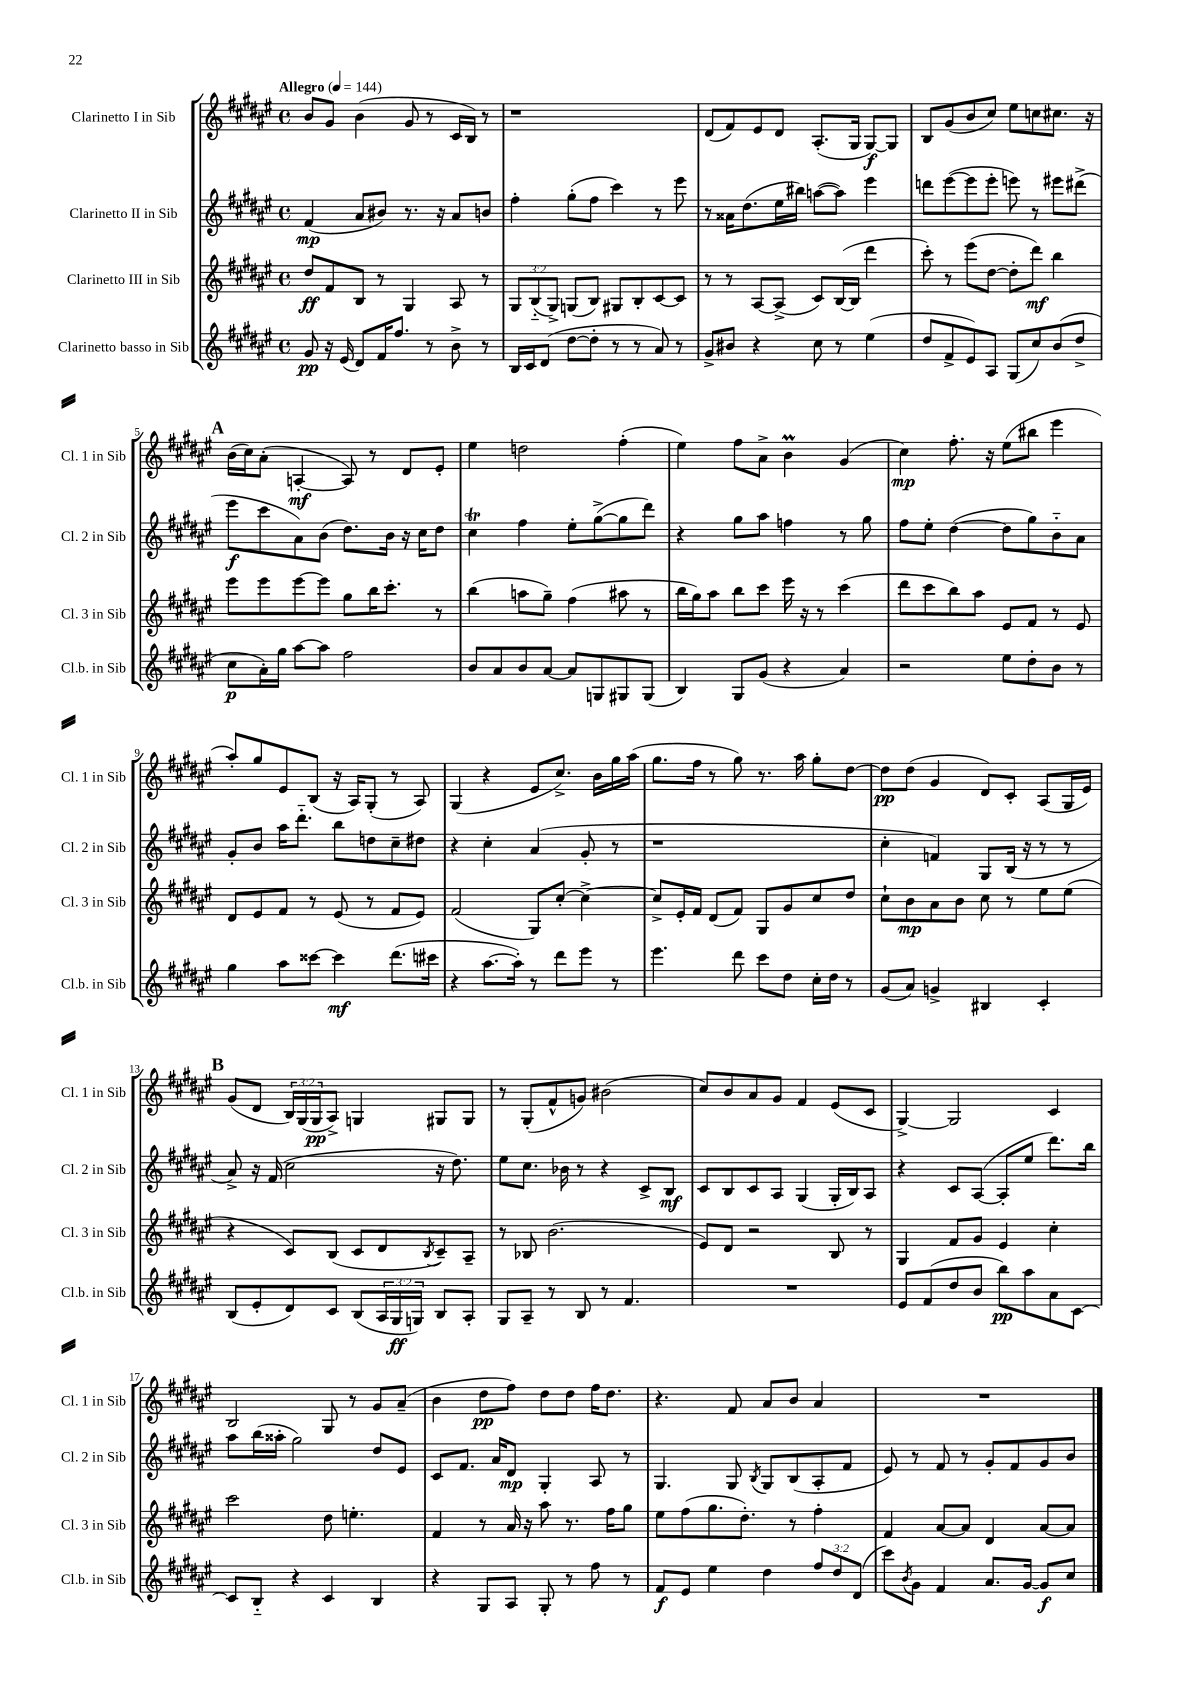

**kern	**kern	**kern	**kern
*staff4	*staff3	*staff2	*staff1
*clefG2	*clefG2	*clefG2	*clefG2
*k[f#c#g#d#a#e#]	*k[f#c#g#d#a#e#]	*k[f#c#g#d#a#e#]	*k[f#c#g#d#a#e#]
*M4/4	*M4/4	*M4/4	*M4/4
*met(c)	*met(c)	*met(c)	*met(c)
*MM144	*MM144	*MM144	*MM144
8g#	8dd#	(4f#	8b
16r	8f#	.	8g#
(16e#	.	.	.
8d#)	8B	8a#	(4b
16f#	8r	8b#)	.
8.ff#	.	.	.
.	4G#	8.r	8g#
8r	.	.	8r
.	.	16r	.
8b^	8A#	8a#	16c#
.	.	.	16B)
8r	8r	8b	8r
=	=	=	=
16B	12G#	4ff#'	1r
16c#	.	.	.
.	(12B'~	.	.
(8d#	.	.	.
.	12G#^)	.	.
[8dd#	(8G	(8gg#'	.
8dd#']	8B)	8ff#	.
8r	8G#	4ccc#)	.
8r	8B'	.	.
8a#)	[8c#	8r	.
8r	8c#]	8eee#	.
=	=	=	=
8g#^	8r	8r	(8d#
8b#	8r	16a##	8f#)
.	.	(8.dd#	.
4r	[8A#	.	8e#
.	(8A#^]	16ee#	8d#
.	.	16bb#)	.
8cc#	8c#)	([8aa	(8.A#'
8r	([16B	8aa])	.
.	16B]	.	16G#
(4ee#	4ddd#	4eee#	[8G#)
.	.	.	8G#]
=	=	=	=
8dd#	8ccc#')	8ddd	8B
8f#^	8r	([8eee#	(8g#
8e#)	(8eee#	8eee#]	8b
8A#	[8dd#	8eee#'	8cc#)
(8G#	8dd#']	8eee)	8ee#
8cc#)	8ddd#)	8r	8cc
(8b	4bb	8eee#	8.cc#
8dd#^	.	(8ddd#^	.
.	.	.	16r
=	=	=	=
8cc#	8eee#	8eee#	(16b
.	.	.	16cc#)
16a#')	8eee#	8ccc#	(8a#'
16gg#	.	.	.
[8aa#	[8eee#	8a#)	[4A'
8aa#]	8eee#]	(8b	.
2ff#	8gg#	8.dd#)	8A])
.	16bb	.	8r
.	8.ccc#'	16b	.
.	.	16r	8d#
.	.	16cc#	.
.	8r	8dd#	8e#'
=	=	=	=
8b	(4bb	4cc#	4ee#
8a#	.	.	.
8b	8aa	4ff#	2dd
[8a#	8gg#~)	.	.
8a#]	(4ff#	8ee#'	.
8G	.	([8gg#^	.
8G#	8aa#	8gg#]	(4ff#'
(8G#	8r	8ddd#)	.
=	=	=	=
4B)	16bb	4r	4ee#)
.	16gg#)	.	.
.	8aa#	.	.
8G#	8bb	8gg#	8ff#
(8g#	8ccc#	8aa#	8a#^
4r	16eee#	4ff	4b
.	16r	.	.
.	8r	.	.
4a#)	(4ccc#	8r	(4g#
.	.	8gg#	.
=	=	=	=
2r	8ddd#	8ff#	4cc#)
.	8ccc#	8ee#'	.
.	8bb)	([4dd#	8.ff#'
.	8aa#	.	.
.	.	.	16r
8ee#	8e#	8dd#]	(8ee#
8dd#'	8f#	8gg#)	8bb#
8b	8r	8b'~	4eee#
8r	8e#	8a#	.
=	=	=	=
4gg#	8d#	8g#'	8aa#')
.	8e#	8b	8gg#
8aa#	8f#	16aa#	8e#
.	.	8.ddd#'~	.
[8ccc##	8r	.	(8B
4ccc##]	(8e#	8bb	16r
.	.	.	16A#)
.	8r	8dd	(8G#'
(8.ddd#	8f#	8cc#~	8r
.	8e#)	8dd#	8A#)
16ccc#	.	.	.
=	=	=	=
4r	(2f#	4r	(4G#
[8.aa#	.	4cc#'	4r
16aa#'])	.	.	.
8r	8G#)	(4a#	8e#
8ddd#	[8cc#'	.	8.cc#^)
8eee#	4cc#^_	8g#'	.
.	.	.	16b
8r	.	8r	16gg#
.	.	.	(16aa#
=	=	=	=
4.eee#	8cc#^]	1r	8.gg#
.	16e#'	.	.
.	16f#	.	16ff#
.	(8d#	.	8r
8ddd#	8f#)	.	8gg#)
8ccc#	8G#	.	8.r
8dd#	8g#	.	.
.	.	.	16aa#
16cc#'	8cc#	.	8gg#'
16dd#	.	.	.
8r	8dd#	.	[8dd#
=	=	=	=
(8g#	8cc#`	4cc#'	8dd#]
8a#)	8b	.	(8dd#
4g^	8a#	4f)	4g#
.	8b	.	.
4B#	8cc#	8G#	8d#)
.	8r	(16B	8c#'
.	.	16r	.
4c#'	8ee#	8r	(8A#
.	(8ee#	8r	16G#
.	.	.	16e#)
=	=	=	=
(8B	4r	8a#^)	(8g#
8e#'	.	16r	8d#
.	.	(16f#	.
8d#)	8c#)	2cc#	24B)
.	.	.	(24G#
.	.	.	24G#
8c#	(8B	.	8A#^)
(8B	8c#	.	4G
24A#	8d#	.	.
24G#	.	.	.
24G)	.	.	.
.	8qB	.	.
8B	8c#~)	16r	8G#
.	.	8.dd#)	.
8A#'	8A#~	.	8G#
=	=	=	=
8G#	8r	8ee#	8r
8A#~	8B-	8.cc#	(8G#'
8r	(2.b	.	8f#^^
.	.	16b-	.
8B	.	8r	8g)
8r	.	4r	(2b#
4.f#	.	.	.
.	.	8c#^	.
.	.	8B	.
=	=	=	=
1r	8e#)	8c#	8cc#)
.	8d#	8B	8b
.	2r	8c#	8a#
.	.	8A#	8g#
.	.	(4G#	4f#
.	8B	16G#'	(8e#
.	.	16B)	.
.	8r	8A#	8c#
=	=	=	=
8e#	4G#	4r	[4G#^)
(8f#	.	.	.
8dd#	8f#	8c#	2G#]
8b	8g#	([8A#	.
8bb)	4e#	8A#']	.
8aa#	.	8ee#	.
8a#	4cc#'	8.ddd#)	4c#
[8c#	.	.	.
.	.	16bb	.
=	=	=	=
8c#]	2ccc#	8aa#	2B
8B'~	.	(16bb	.
.	.	16aa##'	.
4r	.	2gg#)	.
4c#	8dd#	.	8G#
.	4.ee'	.	8r
4B	.	8dd#	8g#
.	.	8e#	(8a#~
=	=	=	=
4r	4f#	8c#	4b
.	.	8.f#	.
8G#	8r	.	8dd#
.	.	16a#	.
8A#	16a#	8d#	8ff#)
.	16r	.	.
8G#'	8aa#	4G#'	8dd#
8r	8.r	.	8dd#
8ff#	.	8A#	16ff#
.	16ff#	.	8.dd#
8r	8gg#	8r	.
=	=	=	=
8f#	8ee#	4.G#	4.r
8e#	(8ff#	.	.
4ee#	8.gg#	.	.
.	.	8G#	8f#
.	8.dd#')	.	.
.	.	8qB	.
4dd#	.	8G#	8a#
.	8r	(8B	8b
12ff#	4ff#'	8A#'	4a#
12dd#	.	.	.
.	.	8f#	.
(12d#	.	.	.
=	=	=	=
8ccc#)	4f#	8e#)	1r
8qb	.	.	.
8g#	.	8r	.
4f#	[8a#	8f#	.
.	8a#]	8r	.
8.a#	4d#	8g#'	.
.	.	8f#	.
[16g#	.	.	.
8g#]	[8a#	8g#	.
8cc#	8a#]	8b	.
==	==	==	==
*-	*-	*-	*-
